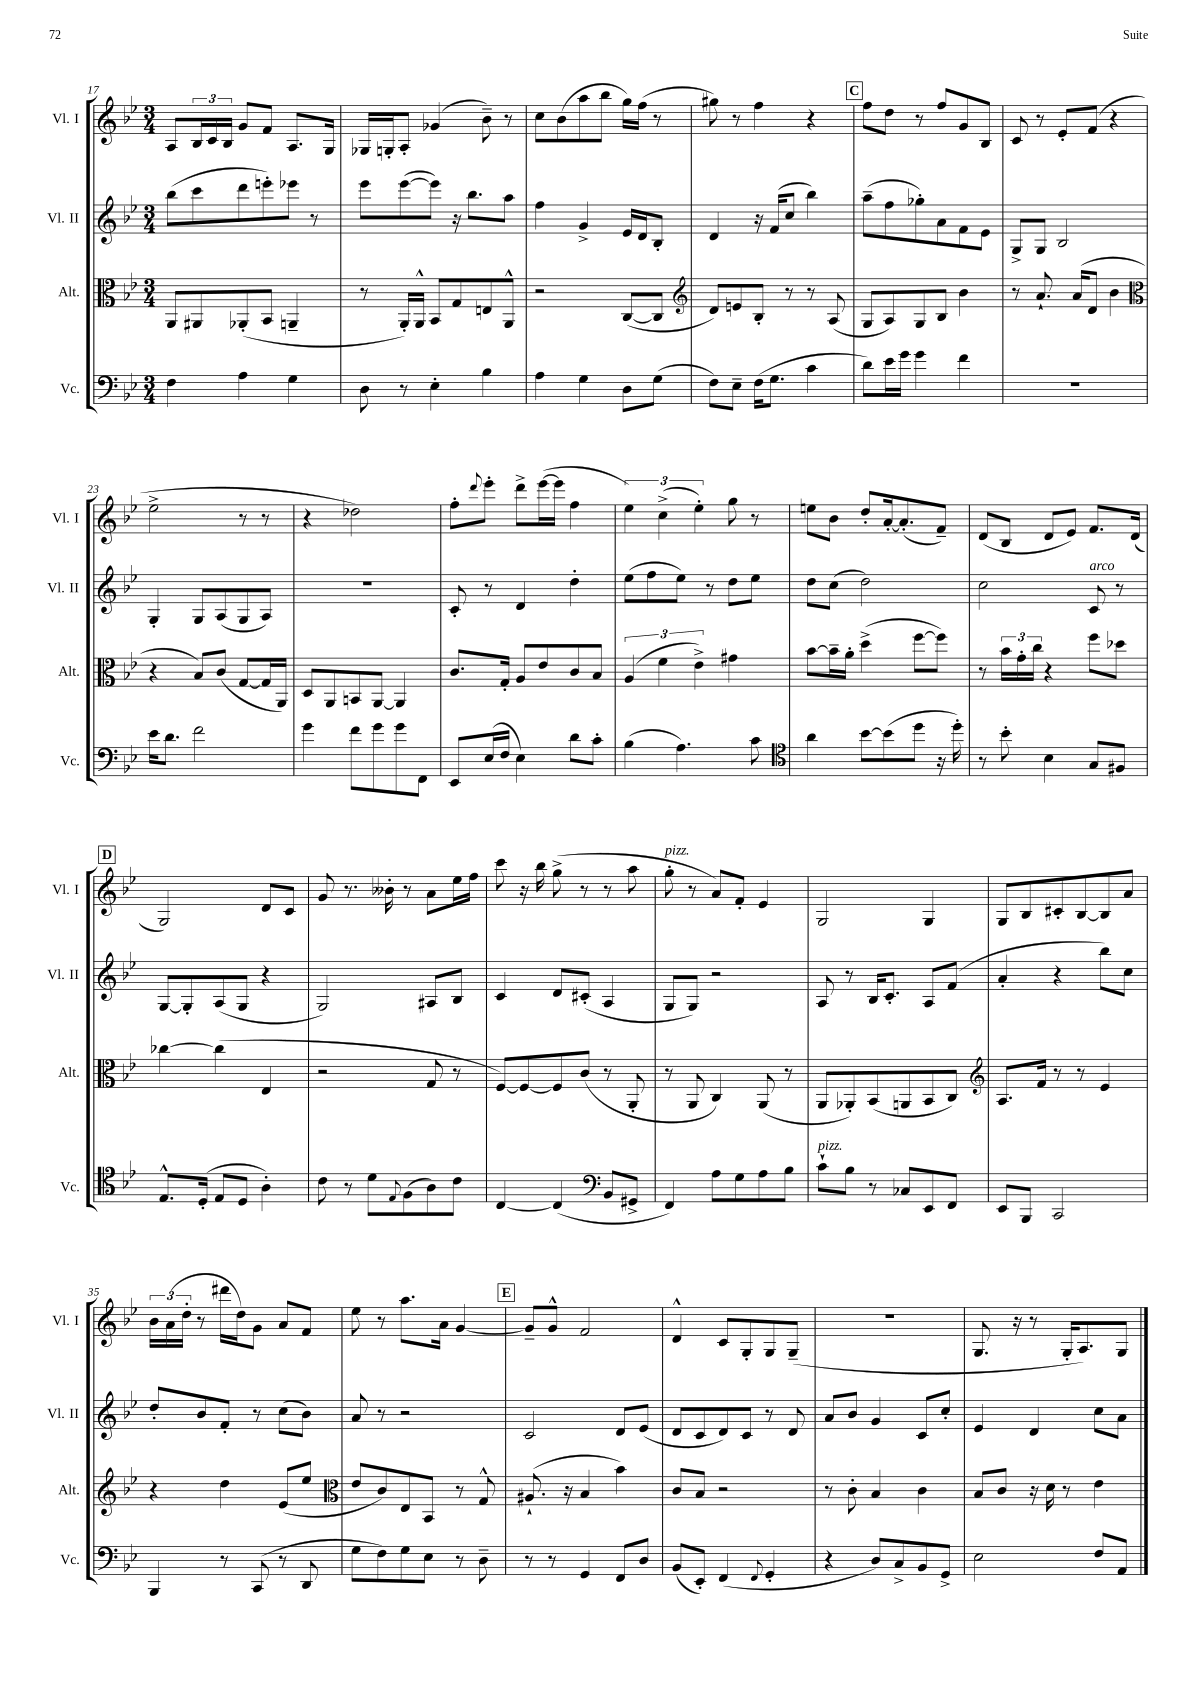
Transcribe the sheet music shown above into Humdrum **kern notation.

**kern	**kern	**kern	**kern
*staff4	*staff3	*staff2	*staff1
*clefF4	*clefC3	*clefG2	*clefG2
*k[b-e-]	*k[b-e-]	*k[b-e-]	*k[b-e-]
*M3/4	*M3/4	*M3/4	*M3/4
4F	8AA	(8bb-	8A
.	8AA#	8ccc	24B-
.	.	.	24c
.	.	.	24B-
4A	(8AA-'	8ddd	8g
.	8BB-	8eee')	8f
4G	4AA~	8eee-	8.A
.	.	8r	.
.	.	.	16G
=	=	=	=
8D	8r	8eee-	16G-
.	.	.	16G'
8r	16AA')	([8eee-	8A'
.	16AA^^	.	.
4E-'	8BB-	8eee-])	(4g-
.	8G	16r	.
.	.	8.bb-	.
4B-	8E	.	8b-~)
.	8AA^^	8aa	8r
=	=	=	=
4A	2r	4ff	8cc
.	.	.	(8b-
4G	.	4g^	8aa
.	.	.	8bb-
8D	([8C	16e-	16gg)
.	.	16d	(16ff
(8G	8C]	8B-'	8r
=	=	=	=
*	*clefG2	*	*
8F)	8d)	4d	8gg#)
8E-~	8e	.	8r
(16F	8B-'	16r	4ff
8.G	.	(16f	.
.	8r	8cc	.
4c	8r	4bb-)	4r
.	(8A	.	.
=	=	=	=
8d)	8G	(8aa~	8ff
16e-	8A)	8ff	8dd
16g	.	.	.
4g	8G	8gg-')	8r
.	8B-	8a	8ff
4f	4b-	8f	8g
.	.	8e-	8B-
=	=	=	=
2.r	8r	8G^	8c
.	8.a`	8G	8r
.	.	2B-	8e-'
.	(16a	.	.
.	8d	.	(8f
.	4b-	.	4r
=	=	=	=
*	*clefC3	*	*
16e-	4r	4G'	2ee-^
8.d	.	.	.
2f	8B-)	8G	.
.	(8c	(8A	.
.	[8G	8G	8r
.	16G]	8A)	8r
.	16AA)	.	.
=	=	=	=
4g	8D	2.r	4r
.	8AA	.	.
8f	8BB	.	2dd-)
8g	[8AA	.	.
8g	4AA]	.	.
8FF	.	.	.
=	=	=	=
8EE-	8.c	8c'	8ff'
.	.	.	8qqddd
(16E-	.	8r	8eee-'
16F	16G'	.	.
4E-)	8A	4d	8ddd^
.	8e-	.	([16eee-
.	.	.	16eee-]
8d	8c	4dd'	4ff
8c'	8B-	.	.
=	=	=	=
(4B-	(6A	(8ee-	6ee-)
.	.	8ff	.
.	6f	.	(6cc^
4.A)	.	8ee-)	.
.	6e-^)	.	6ee-')
.	.	8r	.
.	4g#	8dd	8gg
8c	.	8ee-	8r
=	=	=	=
*clefC4	*	*	*
4a	[8b-	8dd	8ee
.	16b-~]	(8cc	8b-
.	16a'	.	.
[8b-	(4dd^	2dd)	8dd'
(8b-]	.	.	[16a'
.	.	.	(8.a']
8dd	[8ff	.	.
16r	8ff])	.	8f~)
16dd')	.	.	.
=	=	=	=
8r	8r	2cc	(8d
8b-'	24b-	.	8B-
.	24g'	.	.
.	24cc	.	.
4B-	4r	.	8d
.	.	.	8e-)
8G	8ff	8c	8.f
8F#	8dd-	8r	.
.	.	.	(16d
=	=	=	=
8.E-^^	[4cc-	[8G	2G)
.	.	8G']	.
(16D'	.	.	.
8E-	(4cc-]	(8A	.
8D	.	8G	.
4A')	4E-	4r	8d
.	.	.	8c
=	=	=	=
8c	2r	2G)	8g
8r	.	.	8.r
8d	.	.	.
.	.	.	16b--'
8qqE-	.	.	.
(8F	.	.	8r
8A)	8G	8A#	8a
8c	8r	8B-	16ee-
.	.	.	16ff
=	=	=	=
[4C	[8F)	4c	8ccc
.	8F_	.	16r
.	.	.	16bb-
(4C]	8F]	8d	(8gg^
.	(8c	(8c#'	8r
*clefF4	*	*	*
8BB-	8r	4A	8r
8GG#^	8AA'	.	8aa
=	=	=	=
4FF)	8r	8G	8gg'
.	8AA	8G)	8r
8A	4C)	2r	8a)
8G	.	.	8f'
8A	(8AA	.	4e-
8B-	8r	.	.
=	=	=	=
8c`	8AA	8A	2G
8B-	8AA-')	8r	.
8r	(8BB-	16B-	.
.	.	8.c'	.
8C-	8AA	.	.
8EE-	8BB-	8A	4G
8FF	8C)	(8f	.
=	=	=	=
*	*clefG2	*	*
8EE-	8.A	4a'	8G
8BBB-	.	.	8B-
.	16f	.	.
2CC	8r	4r	8c#'
.	8r	.	[8B-
.	4e-	8bb-)	8B-]
.	.	8cc	8a
=	=	=	=
4BBB-	4r	8dd'	24b-
.	.	.	(24a
.	.	.	24dd'
.	.	8b-	8r
8r	4dd	8f'	16ddd#
.	.	.	16dd)
(8CC	.	8r	8g
8r	(8e-	(8cc	8a
8DD	8ee-	8b-)	8f
=	=	=	=
*	*clefC3	*	*
8G	8e-	8a	8ee-
8F)	8c)	8r	8r
8G	8E-	2r	8.aa
8E-	8BB-	.	.
.	.	.	16a
8r	8r	.	[4g
8D~	8G^^	.	.
=	=	=	=
8r	(8.A#`	2c	8g~]
8r	.	.	8g^^
.	16r	.	.
4GG	4B-	.	2f
8FF	4b-)	8d	.
8D	.	(8e-	.
=	=	=	=
(8BB-	8c	8d	4d^^
8EE-')	8B-	8c	.
(4FF	2r	8d)	8c
.	.	8c	8G'
8qqFF	.	.	.
4GG'	.	8r	8G
.	.	8d	(8G~
=	=	=	=
4r	8r	8a	2.r
.	8c'	8b-	.
8D)	4B-	4g	.
8C^	.	.	.
8BB-	4c	8c	.
8GG^	.	8cc'	.
=	=	=	=
2E-	8B-	4e-	8.G
.	8c	.	.
.	.	.	16r
.	16r	4d	8r
.	16d	.	.
.	8r	.	16G'
.	.	.	8.A)
8F	4e-	8cc	.
8AA	.	8a	8G
==	==	==	==
*-	*-	*-	*-
